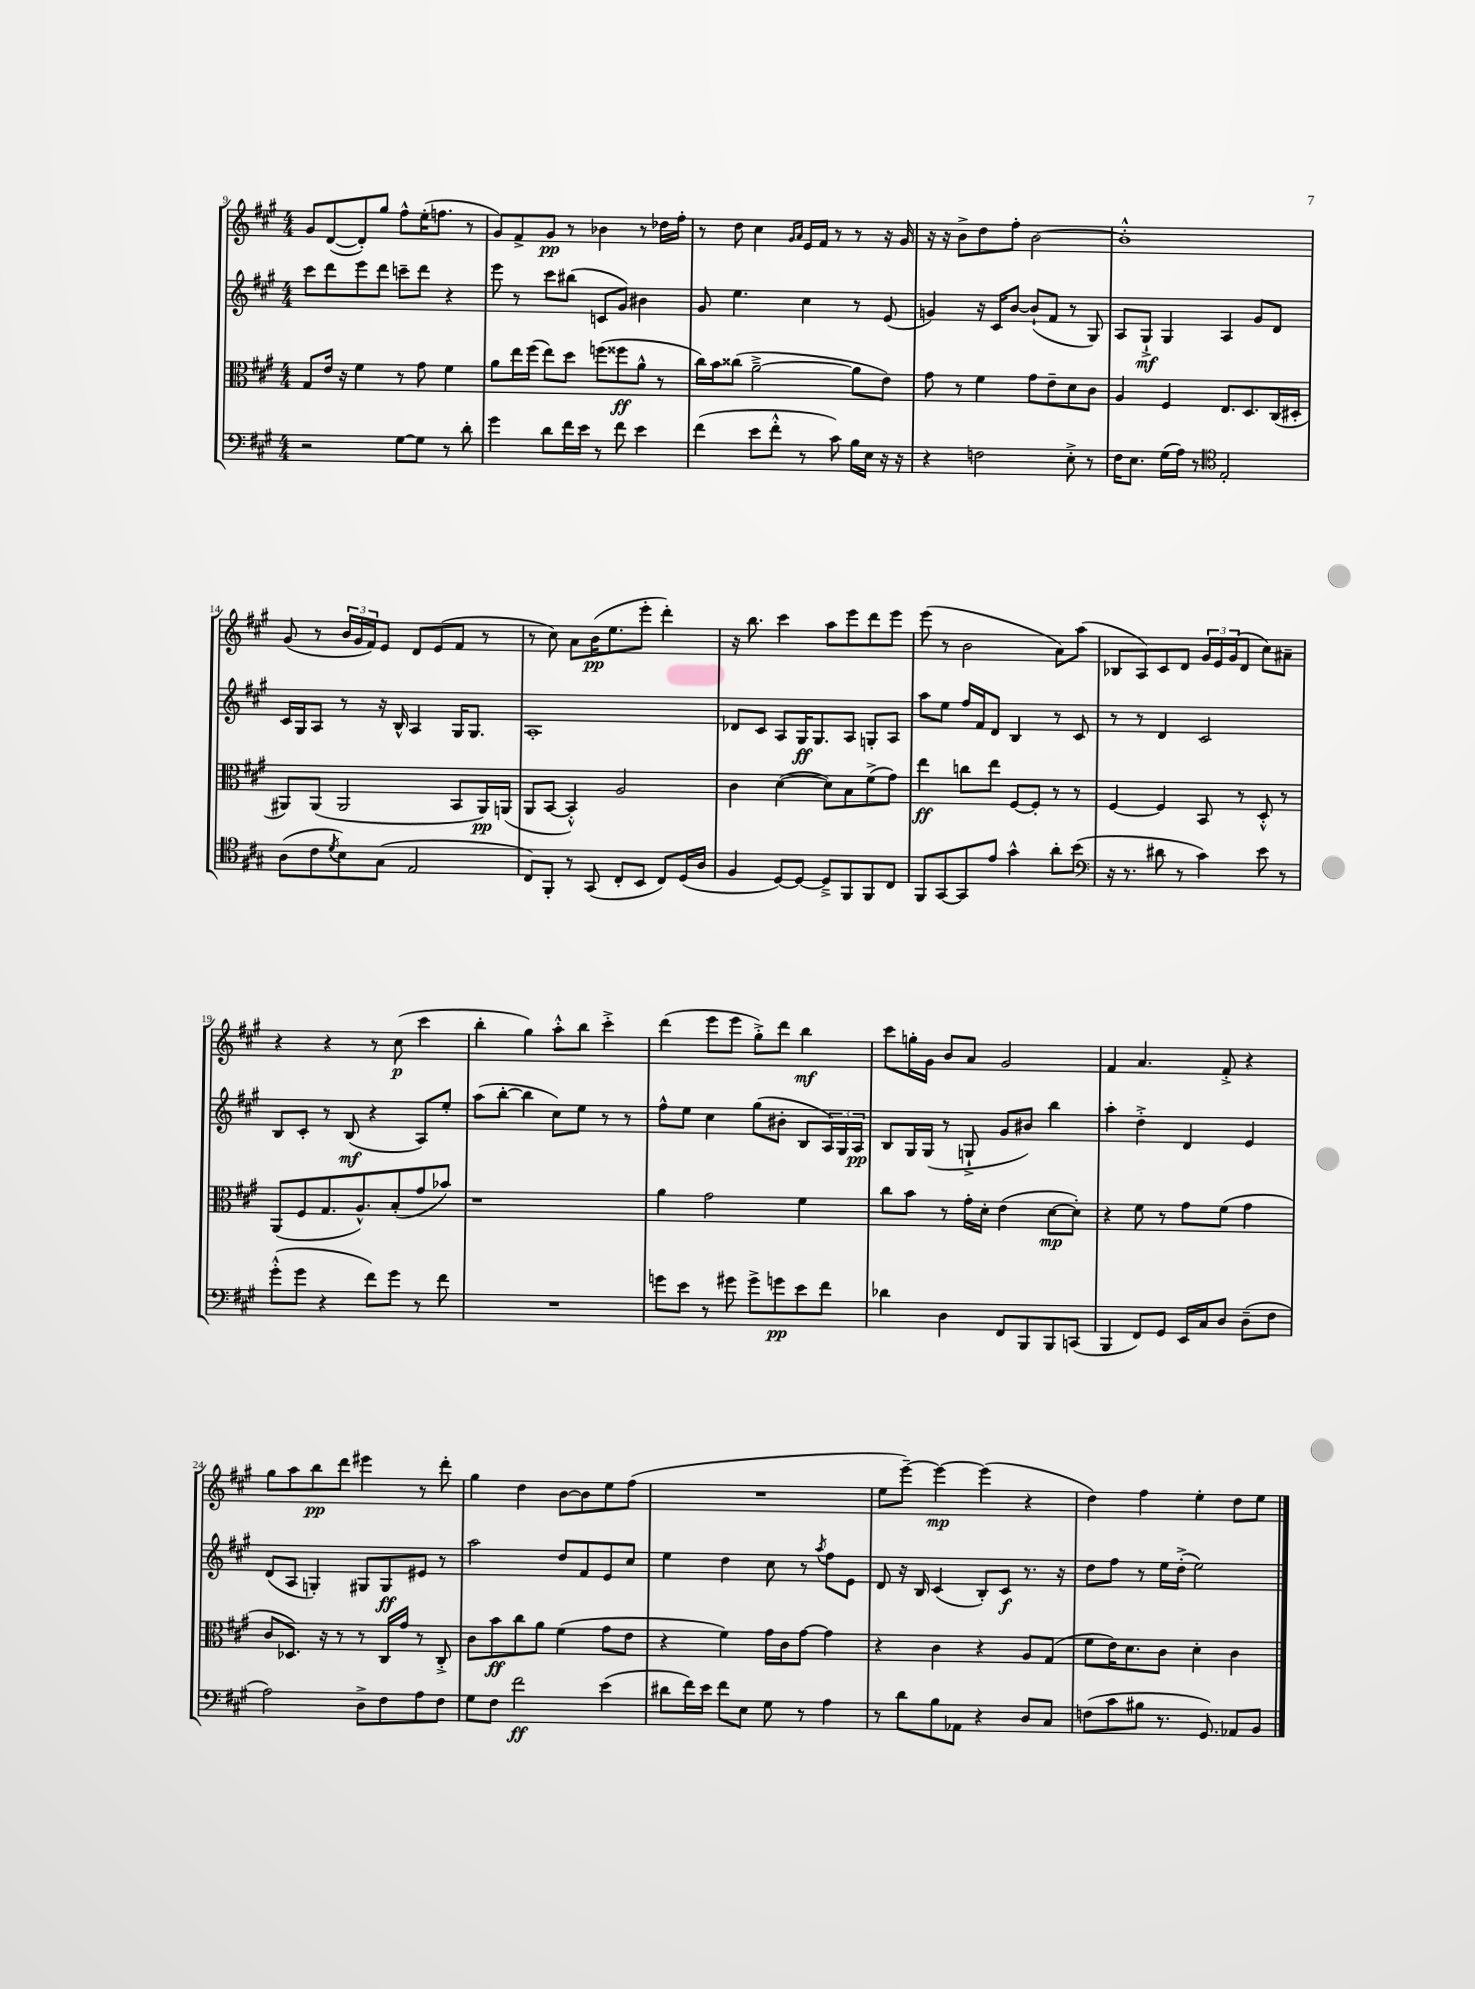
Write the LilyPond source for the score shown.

<<
\new StaffGroup <<
\new Staff = "s0" {
    \clef treble \key a \major \numericTimeSignature \time 4/4
    gis'8 d'8~( d'8-.) gis''8 fis''8-^ e''16-.( f''8. r8 |
    gis'8) fis'8-> gis'8\pp r8 bes'4 r8 des''16 fis''16-. |
    r8 d''8 cis''4 \grace { gis'16 a'16 } e'16 fis'16 r8 r8 r16 gis'16 |
    r16 r16 b'8-> d''8 fis''8-. b'2~ |
    b'1-.-^ |
    gis'8( r8 \tuplet 3/2 { b'16 gis'16 fis'16) } e'8 d'8 e'8( fis'8 r8 |
    r8 cis''8) a'8 b'16\pp( e''8. e'''8-. d'''4-.) |
    r16 b''8. cis'''4 a''8 e'''8 d'''8 e'''8 |
    e'''8( r8 b'2 a'8) a''8( |
    bes8 a8) cis'8 d'8 \tuplet 3/2 { gis'16 e'16 gis'16( } d'8 cis''8) ais'8-- |
    r4 r4 r8 cis''8\p( cis'''4 |
    b''4-. gis''4) a''8-.-^ b''8 cis'''4-.-> |
    d'''4( e'''8 e'''8 gis''8-.->) d'''8 b''4\mf |
    cis'''8 g''16-. gis'16 b'8 a'8 gis'2 |
    fis'4 a'4. fis'8-.-> r4 |
    gis''8 a''8 b''8\pp d'''8 eis'''4 r8 d'''8-. |
    gis''4 d''4 b'8~ b'8 e''8 fis''8( |
    R1 |
    e''8 e'''8~--) e'''4~\mp e'''4( r4 |
    d''4) fis''4 e''4-. d''8 e''8 \bar "|." |
}
\new Staff = "s1" {
    \clef treble \key a \major \numericTimeSignature \time 4/4
    cis'''8 d'''8 e'''8 d'''8 c'''8-- d'''8 r4 |
    e'''8 r8 cis'''8 bis''8( c'8 gis'8) bis'4 |
    gis'8 e''4. cis''4 r8 e'8( |
    g'4) r16 cis'16 b'8~ b'8-!( fis'8 r8 gis8) |
    a8 gis8-!->\mf gis4 a4 gis'8 d'8 |
    cis'16 gis16 a8 r8 r16 b16-^ a4 gis16 gis8. |
    a1-. |
    des'8 cis'8 a8 gis16\ff gis8. a8 g8-. a8 |
    a''8 e''8 fis''16 fis'16 d'8 b4 r8 cis'8 |
    r8 r8 d'4 cis'2 |
    b8 cis'8-. r8 b8\mf( r4 a8) e''8-. |
    a''8( b''8~-. b''4 cis''8) e''8 r8 r8 |
    fis''8-^ e''8 cis''4 gis''8( bis'8-. b8 \tuplet 3/2 { a16) gis16 a16\pp } |
    b8 gis16 gis16( r8 g8-!-> gis'8 bis'8) b''4 |
    a''4-. d''4-.-> d'4 e'4 |
    d'8( a8 g4-.) gis8 gis8\ff eis'8 r8 |
    a''2 d''8 fis'8 e'8 cis''8 |
    e''4 d''4 cis''8 r8 \acciaccatura { a''8 } fis''8 e'8 |
    d'8 r16 b16 cis'4( b8-.) cis'8\f r8. r16 |
    d''8 fis''8 r8 e''16 d''16-.->( e''2) \bar "|." |
}
\new Staff = "s2" {
    \clef alto \key a \major \numericTimeSignature \time 4/4
    gis8 e'16 r16 fis'4 r8 gis'8 fis'4 |
    a'8 e''16 fis''16( e''8) d''8 f''8( fisis''8\ff a'8-^ r8 |
    cis''16) b'16 cisis''8( a'2~---> a'8 e'8) |
    gis'8 r8 fis'4 gis'8 e'8-- d'8 cis'8 |
    a4 fis4 e8. d8. cis16( dis16-. |
    ais,8) ais,8( ais,2 b,8 ais,16\pp) a,16( |
    a,8 b,8~ b,4-.-^) a2 |
    cis'4 d'4~( d'8) b8 fis'8->( gis'8) |
    e''4\ff c''8 e''8 fis8~ fis8-. r8 r8 |
    fis4~ fis4 b,8 r8 d8-.-^ r8 |
    a,8( fis8 gis8. a8.-^) b8-.( gis'8 bes'8) |
    r1 |
    a'4 gis'2 fis'4 |
    cis''8 b'8 r8 gis'16-. d'16-. e'4( d'8~\mp d'8-.) |
    r4 fis'8 r8 gis'8 fis'8( gis'4 |
    cis'8 des8.) r16 r8 r8 cis16 gis'16 r8 cis8-.-> |
    cis'8 b'8\ff cis''8 a'8 fis'4( gis'8 e'8 |
    r4 fis'4) gis'16 cis'16 gis'8~ gis'4 |
    r4 cis'4 r4 a8 gis8( |
    fis'8 e'16) d'8. cis'8 d'4-. cis'4 \bar "|." |
}
\new Staff = "s3" {
    \clef bass \key a \major \numericTimeSignature \time 4/4
    r2 gis8~ gis8 r8 d'8-. |
    gis'4 d'8 fis'16 e'16 r8 fis'8 e'4 |
    fis'4( e'8 fis'8-.-^ r8 cis'8) b16 e16 r16 r16 |
    r4 f2 e8-.-> r8 |
    fis16 e8. gis16( a16) r8 \clef tenor e2-. |
    a8( cis'8 \acciaccatura { d'8 } b8) gis8( e2 |
    cis8) fis,8-. r8 gis,8( cis8-. b,8 cis8) d16( a16 |
    fis4 d8~) d8~ d8---> fis,8 fis,8 cis8 |
    fis,8 gis,8~ gis,8 e'8 gis'4-^ a'8-. b'8( |
    \clef bass r16 r8. dis'8 r8 cis'4) e'8 r8 |
    gis'8-.-^( gis'8 r4 fis'8) gis'8 r8 fis'8 |
    R1 |
    g'8 e'8 r8 gis'8 gis'8-> g'8\pp e'8 fis'8 |
    des'4 d4 fis,8 b,,8 b,,8 c,8( |
    b,,4 fis,8) gis,8 e,16 cis16 d8 d8--( fis8 |
    a2) d8-> fis8 a8 fis8 |
    gis8 fis8 fis'2\ff e'4( |
    dis'8 fis'16) e'16 fis'8 e8 gis8 r8 a4 |
    r8 d'8 b8 aes,8 r4 d8 cis8 |
    f8( cis'8 bis8 r8. gis,8.) aes,8 b,8 \bar "|." |
}
>>
>>
\layout { \context { \Score currentBarNumber = #9 } }
